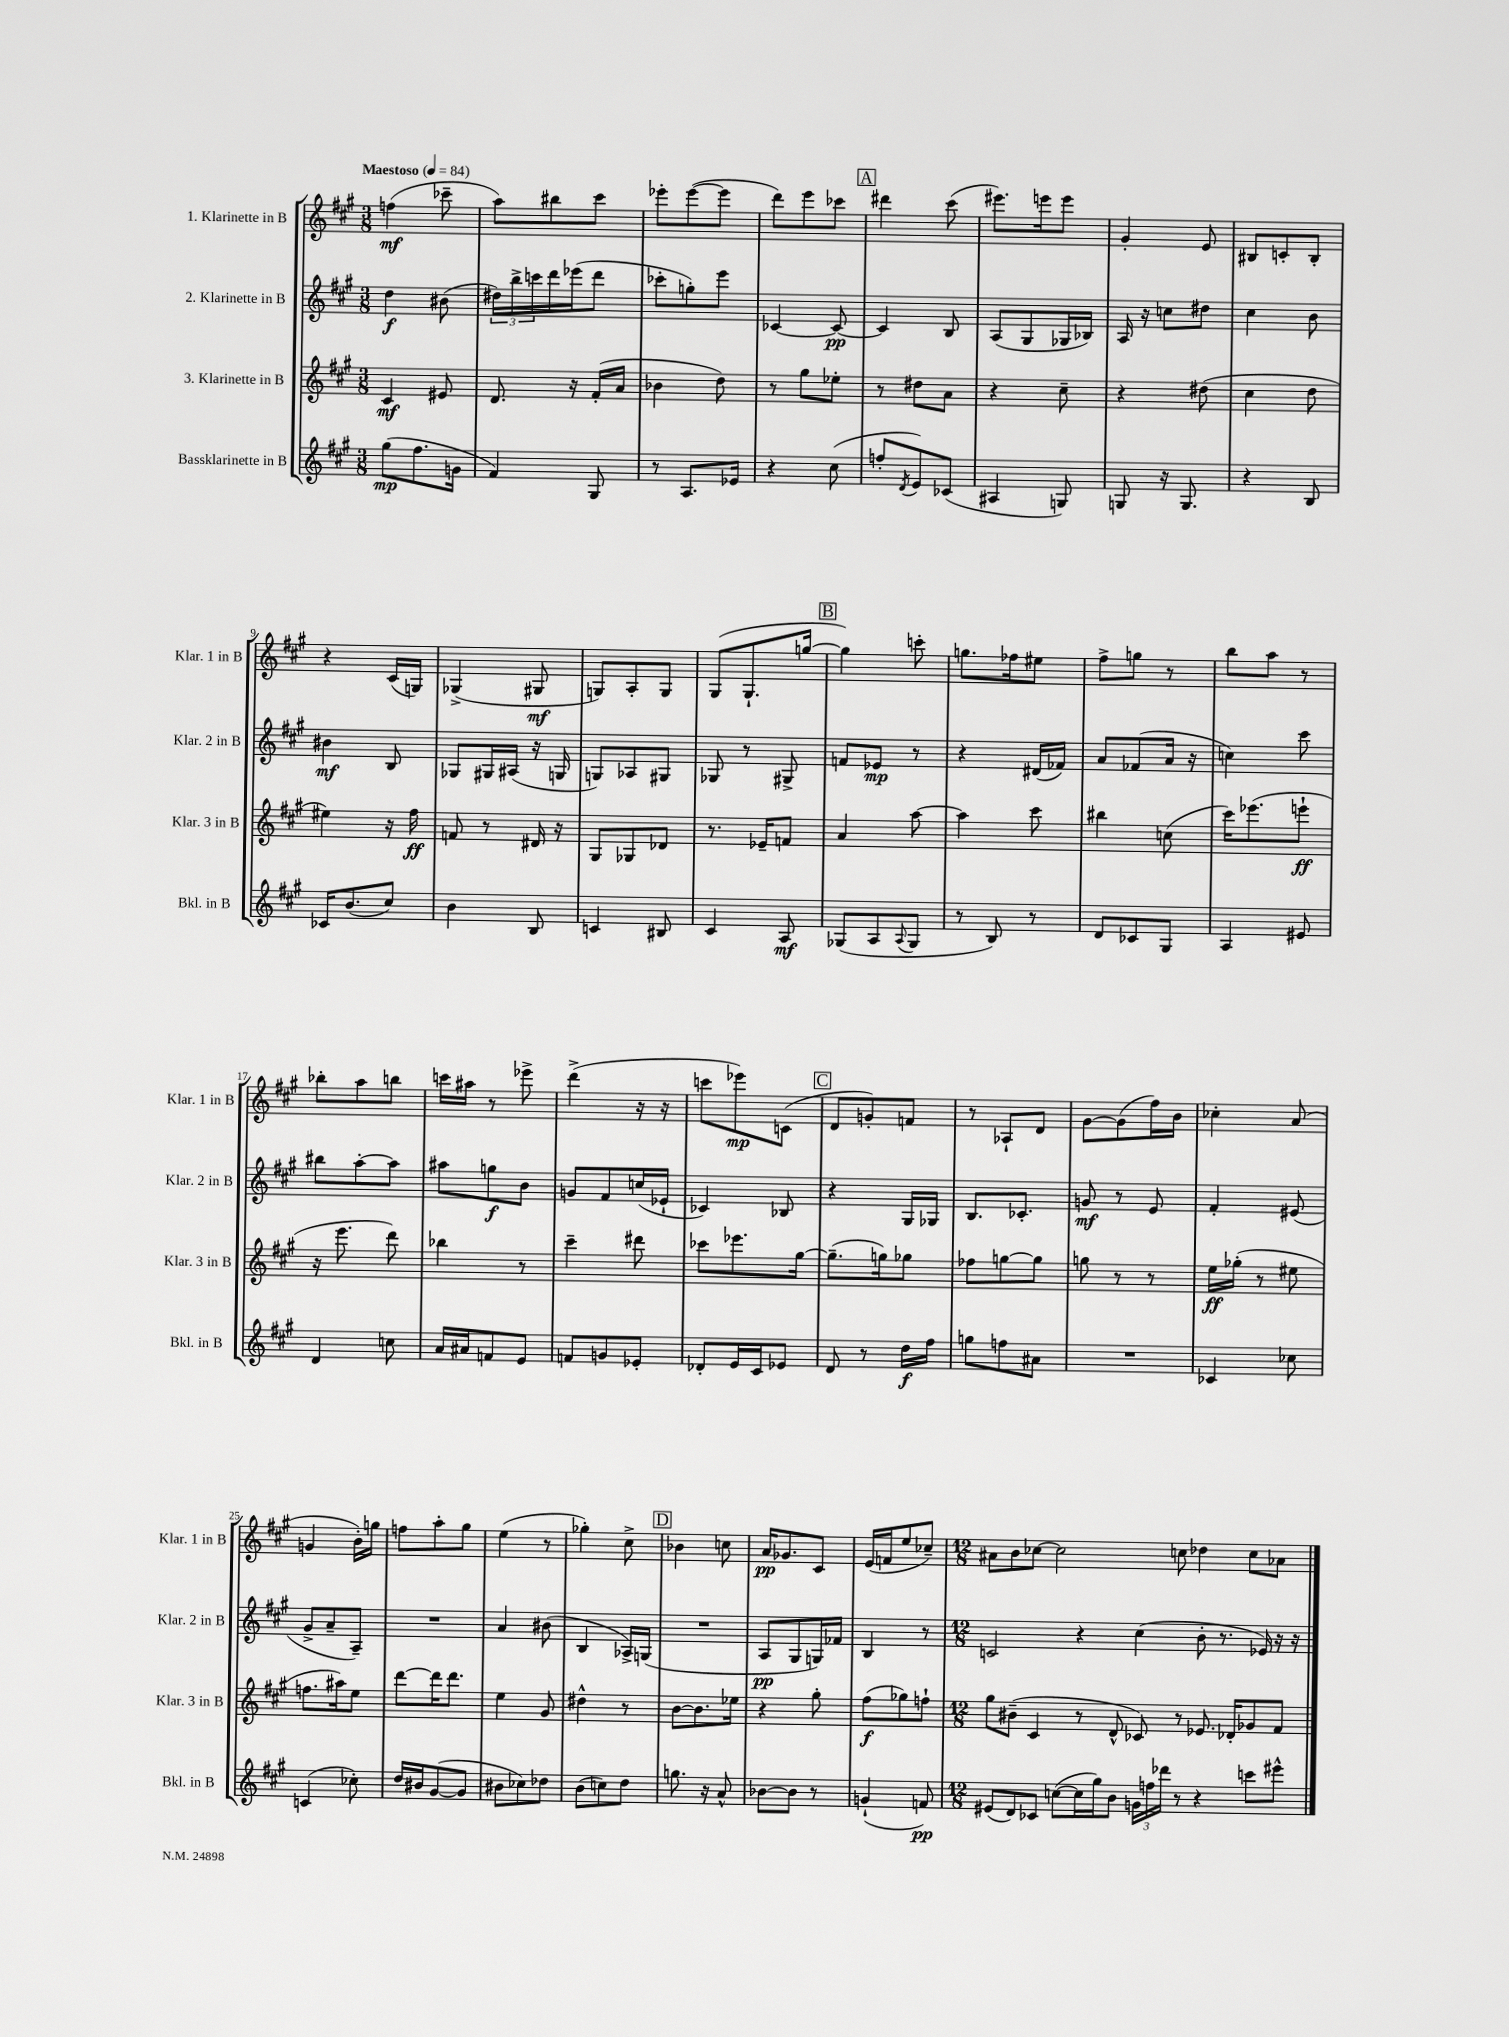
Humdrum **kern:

**kern	**kern	**kern	**kern
*staff4	*staff3	*staff2	*staff1
*clefG2	*clefG2	*clefG2	*clefG2
*k[f#c#g#]	*k[f#c#g#]	*k[f#c#g#]	*k[f#c#g#]
*M3/8	*M3/8	*M3/8	*M3/8
*MM84	*MM84	*MM84	*MM84
(8gg#	4c#	4dd	(4ff
8.ff#	.	.	.
.	8e#	(8b#	8ccc-~
16g	.	.	.
=	=	=	=
4f#)	8.d	24dd#)	8aa)
.	.	24bb^	.
.	.	24ccc	.
.	.	16ddd	8bb#
.	16r	(16eee-	.
8G#	(16f#'	8ddd	8ccc#
.	16a	.	.
=	=	=	=
8r	4b-	8ccc-'	8eee-'
8.A	.	8gg')	([8eee-
.	8dd)	8eee	8eee-]
16e-	.	.	.
=	=	=	=
4r	8r	[4c-	8ddd)
.	8gg#	.	8eee
(8cc#	8ee-'	8c-_	8ccc-
=	=	=	=
8ff'	8r	4c-]	4ddd#
8qd	.	.	.
8e)	8dd#	.	.
(8c-	8a	8B	(8ccc#
=	=	=	=
4A#	4r	(8A	8.eee#)
.	.	8G#	.
.	.	.	16eee
8G)	8cc#~	16G-	8eee
.	.	16B-)	.
=	=	=	=
8G	4r	16A	4g#'
.	.	16r	.
16r	.	8cc	.
8.G	.	.	.
.	(8dd#	8dd#	8e
=	=	=	=
4r	4cc#	4cc#	8B#
.	.	.	8c'
8B	8dd	8b	8B#'
=	=	=	=
16c-	4ee#)	4b#	4r
(8.b	.	.	.
8cc#)	16r	8B	(16c#
.	16ff#	.	16G)
=	=	=	=
4b	8f	8G-	(4G-^
.	8r	16G#	.
.	.	(16A#	.
8B	16d#	16r	8G#
.	16r	16G	.
=	=	=	=
4c	8G#	8G)	8G)
.	8G-	8A-	8A'
8B#	8d-	8G#	8G
=	=	=	=
4c#	8.r	8G-	(8G#
.	.	8r	8.G#`
.	16e-~	.	.
8A	8f	8G#^	.
.	.	.	[16gg
=	=	=	=
(8G-	4a	8f	4gg])
8A	.	8e-	.
8qqA	.	.	.
8G-	[8aa	8r	8ccc'
=	=	=	=
8r	4aa]	4r	8.gg
8B)	.	.	.
.	.	.	16ff-
8r	8ccc#	(16d#	8ee#
.	.	16f-)	.
=	=	=	=
8d	4bb#	8a	8ff#^
8c-	.	(8f-	8gg
8G#	(8cc	16a	8r
.	.	16r	.
=	=	=	=
4A	16ccc#)	4cc)	8bb
.	(8.eee-	.	.
.	.	.	8aa
8e#	8eee`	8ccc#	8r
=	=	=	=
4d	16r	8bb#	8bb-'
.	8.eee	.	.
.	.	[8aa'	8aa
8cc	8ddd)	8aa]	8bb
=	=	=	=
16a	4bb-	8aa#	16ccc
16a#	.	.	16aa#
8f	.	8gg	8r
8e	8r	8b	8eee-^
=	=	=	=
8f	4ccc#~	8g	(4ddd^
8g	.	8f#	.
8e-'	8ddd#	(16cc	16r
.	.	16e-`	16r
=	=	=	=
8d-'	8ccc-	4c-)	8ccc
16e	8.eee-	.	8eee-)
16c#	.	.	.
8e-	.	8B-	(8c
.	[16gg#	.	.
=	=	=	=
8d	(8.gg#~]	4r	8d
8r	.	.	8g')
.	16gg)	.	.
16dd	8gg-	16G#	8f
16ff#	.	16G-	.
=	=	=	=
8gg	8ff-	8.B	8r
8ff	[8gg	.	8A-`
.	.	8.c-'	.
8a#	8gg]	.	8d
=	=	=	=
4.r	8gg	8g	[8g#
.	8r	8r	(8g#]
.	8r	8e	16ff#)
.	.	.	16b
=	=	=	=
4c-	16ee	4f#'	4cc-'
.	(16gg-'	.	.
.	8r	.	.
8cc-	8ee#	(8e#	(8a
=	=	=	=
(4c	8.ff	8g#^	4g
.	.	8a~	.
.	16aa#)	.	.
8cc-')	8ee	8A~)	16b')
.	.	.	16gg
=	=	=	=
16dd	[8ddd	4.r	8ff
16b#	.	.	.
([8g#	16ddd]	.	8aa'
.	8.ddd	.	.
8g#]	.	.	8gg#
=	=	=	=
8b#	4ee	4a	(4ee
8cc-)	.	.	.
8dd-	8g#	(8b#	8r
=	=	=	=
(8b	4dd#^^	4B	4gg-')
8cc)	.	.	.
8dd	8r	16A-^)	8cc#^
.	.	(16G	.
=	=	=	=
8.gg	[8b	4.r	4b-
.	8.b]	.	.
16r	.	.	.
8a^^	.	.	8cc
.	16ee-	.	.
=	=	=	=
[8b-	4r	8A	16a
.	.	.	8.g-
8b-]	.	8G#	.
8r	8gg#'	16G)	8c#
.	.	16f-	.
=	=	=	=
(4g`	(8ff#	4B	(16e
.	.	.	16f
.	8gg-)	.	8ee
8f)	8ff`	8r	8cc-~)
=	=	=	=
*M12/8	*M12/8	*M12/8	*M12/8
(8e#	8gg#	2c	8a#
8d)	(8b#~	.	8b
8c-	4c#	.	[8cc-
([8cc	.	.	2cc-]
16cc]	8r	4r	.
16gg#)	.	.	.
8b	8d^^	.	.
24g	8c-)	(4cc#	.
24ff	.	.	.
24ddd-	.	.	.
8r	8r	.	8cc
4r	8.e-	8b'	4dd-
.	.	8.r	.
.	16d-'	.	.
8ccc	8g-	.	8cc
.	.	16e-)	.
8eee#^^	8f#	16r	8a-
.	.	16r	.
==	==	==	==
*-	*-	*-	*-
